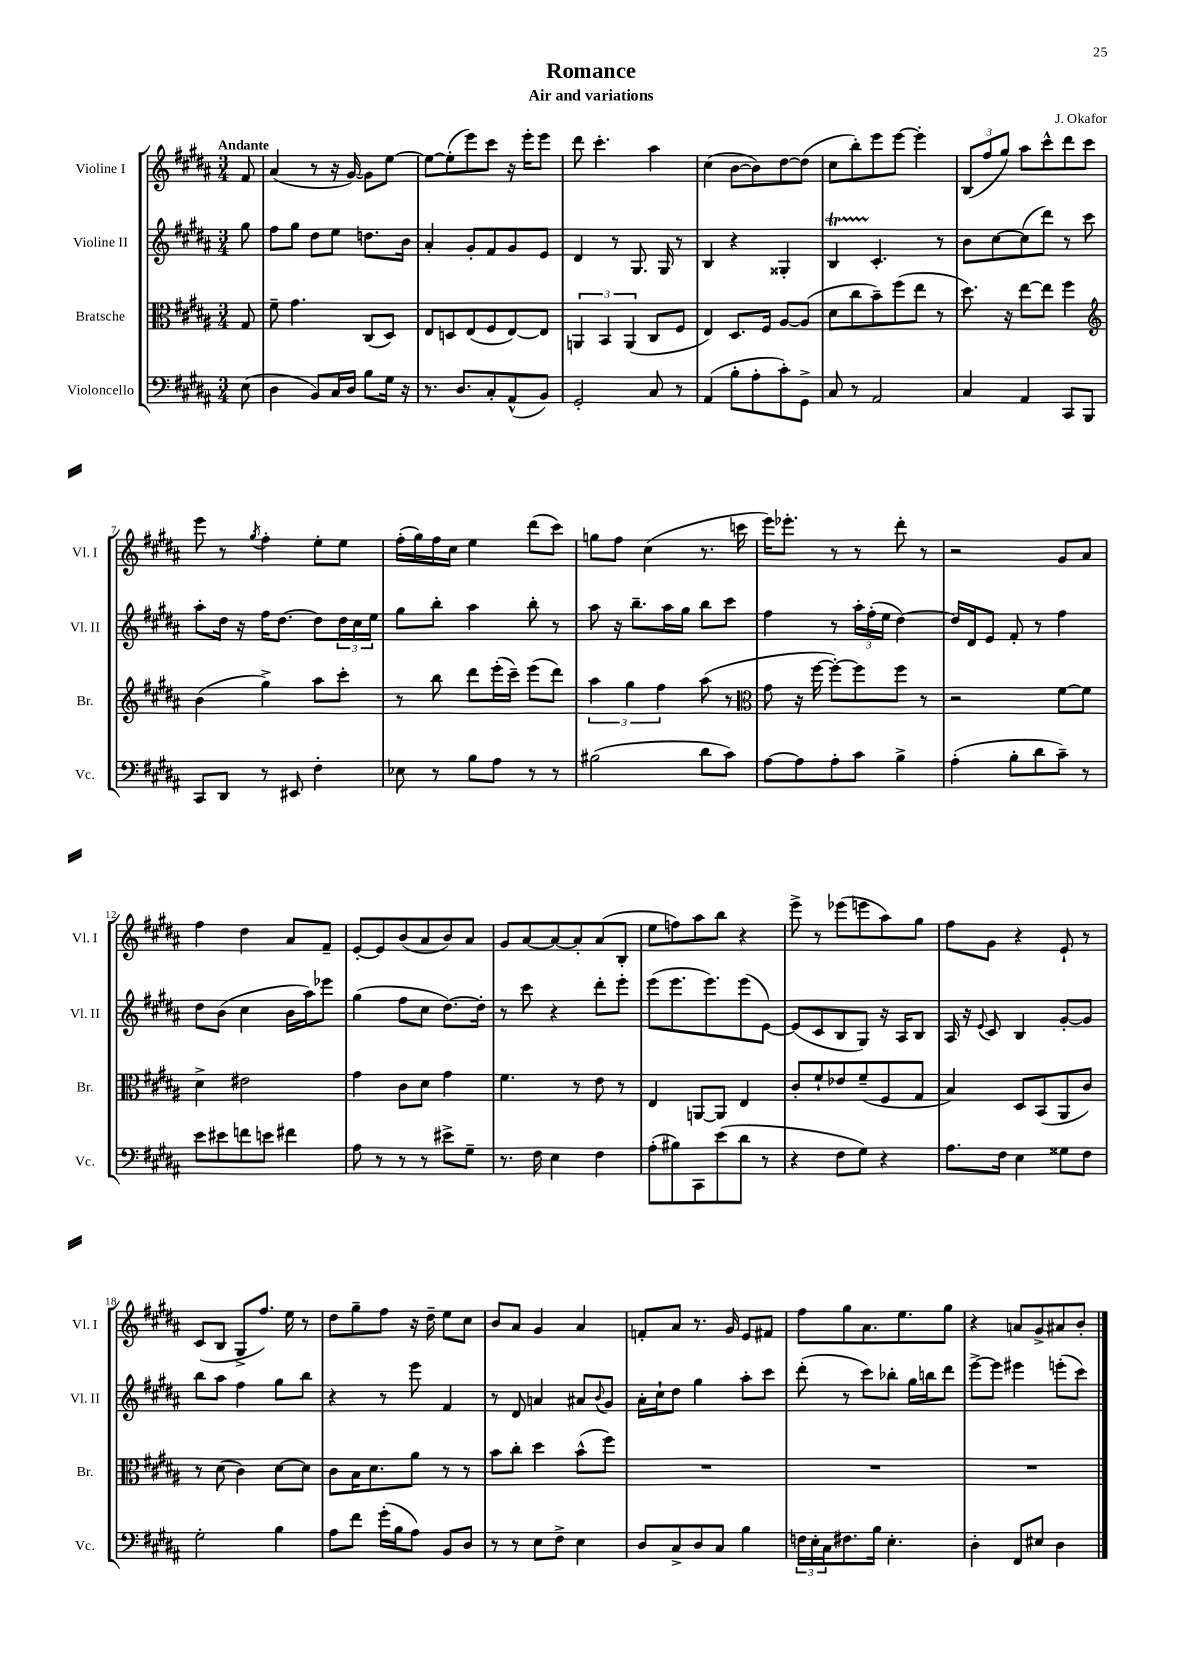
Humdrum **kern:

**kern	**kern	**kern	**kern
*part4	*part3	*part2	*part1
*staff4	*staff3	*staff2	*staff1
*I"Violoncello	*I"Bratsche	*I"Violine II	*I"Violine I
*I'Vc.	*I'Br.	*I'Vl. II	*I'Vl. I
*clefF4	*clefC3	*clefG2	*clefG2
*k[f#c#g#d#a#]	*k[f#c#g#d#a#]	*k[f#c#g#d#a#]	*k[f#c#g#d#a#]
*M3/4	*M3/4	*M3/4	*M3/4
=	=	=	=
!	!	!	!LO:TX:a:B:t=Andante
(8E\	8G#/	8gg#\	8f#/
=1	=1	=1	=1
4D#\	8f#~\	8ff#\L	(4a#/
.	4.g#\	8gg#\J	.
8BB/L)	.	8dd#\L	8r
16C#/L	.	8ee\J	16r
16D#/JJ	.	.	[16g#/)
8B\L	(8C#/L	8.ddn\L	8g#\L]
16G#\Jk	8D#/J)	.	[8ee\J
16r	.	16b\Jk	.
=2	=2	=2	=2
8.r	8E/L	4a#'/	8ee\L_
.	8Dn/	.	(8ee'\]
8.D#/L	.	.	.
.	(8E/	8g#'/L	8eee\)
8C#'/	8F#/	8f#/	8ccc#\J
(8AA#^^/	[8E/)	8g#/	16r
.	.	.	16eee'\KL
8BB/J)	8E/J]	8e/J	8eee\J
=3	=3	=3	=3
2GG#'/	6AAn/	4d#/	8ddd#\
.	.	.	4.ccc#'\
.	6BB/	.	.
.	.	8r	.
.	(6AA/	.	.
.	.	8.G#/	.
8C#/	8C#/L	.	4aa#\
.	.	16G#/	.
8r	8F#/J	8r	.
=4	=4	=4	=4
(4AA#/	4E/)	4B/	(4cc#\
8B'\L	8.D#/L	4r	[8b\L
8A#'\	.	.	8b\])
.	16F#/Jk	.	.
8c#'\)	[8A#/L	4G##X'/	[8dd#\
8GG#^\J	(8A#/J]	.	(8dd#\J]
=5	=5	=5	=5
8C#/	8d#\L	4BT/	8cc#\L
8r	8cc#\	.	8bb'\)
2AA#/	8b~\)	4.c#'/	8eee\
.	(8ff#\	.	[8eee\J
.	8ee\J	.	4eee'\]
.	8r	8r	.
=6	=6	=6	=6
4C#/	8.dd#\)	8b\L	(12B/L
.	.	.	12ff#/
.	.	[8cc#\	.
.	.	.	12gg#/J)
.	16r	.	.
4AA#/	[8ee\L	(8cc#\]	8aa#\L
.	8ee\J]	8ddd#\J)	8ccc#^^\
8CC#/L	4ff#\	8r	8ddd#\
8BBB/J	.	8ccc#\	8ccc#\J
!!LO:LB:g=z
=7	=7	=7	=7
*	*clefG2	*	*
8CC#/L	(4b\	8aa#'\L	8eee\
8DD#/J	.	16dd#\Jk	8r
.	.	16r	.
.	.	.	8qgg#/
8r	4gg#^\)	16ff#\KL	4ff#'\
.	.	[8.dd#\J	.
8EE#X/	.	.	.
4F#'\	8aa#\L	8dd#\L]	8ee'\L
.	8ccc#'\J	24dd#\L	8ee\J
.	.	24cc#\	.
.	.	24ee\JJ	.
=8	=8	=8	=8
8E-X\	8r	8gg#\L	(16ff#'\LL
.	.	.	16gg#\)
8r	8bb\	8bb'\J	16ff#\
.	.	.	16cc#\JJ
8B\L	8ddd#\L	4aa#\	4ee\
8A#\J	(16eee'\L	.	.
.	16ccc#~\JJ)	.	.
8r	(8eee\L	8bb'\	(8ddd#\L
8r	8ddd#\J)	8r	8ccc#\J)
=9	=9	=9	=9
(2B#X\	6aa#\	8aa#\	8ggn\L
.	.	16r	8ff#\J
.	6gg#\	.	.
.	.	8.bb~\L	.
.	.	.	(4cc#\
.	6ff#\	.	.
.	.	16aa#\L	.
.	.	16gg#\JJ	.
8d#\L	(8aa#\	8bb\L	8.r
8c#\J)	8r	8ccc#\J	.
.	.	.	16cccn\
=10	=10	=10	=10
*	*clefC3	*	*
[8A#\L	8g#\	4ff#\	16eee\KL)
.	.	.	8.eee-X'\J
8A#\]	16r	.	.
.	[16ff#\	.	.
8A#'\	8ff#'\L_)	8r	8r
8c#\J	8ff#\]	24aa#'\LL	8r
.	.	(24ff#'\	.
.	.	24ee\JJ	.
4B^\	8ff#\J	[4dd#\)	8ddd#'\
.	8r	.	8r
=11	=11	=11	=11
(4A#'\	2r	16dd#/LL]	2r
.	.	16d#/J	.
.	.	8e/J	.
8B'\L	.	8f#'/	.
8d#\	.	8r	.
8c#~\J)	[8f#\L	4ff#\	8g#/L
8r	8f#\J]	.	8a#/J
!!LO:LB:g=z
=12	=12	=12	=12
8e\L	4d#^\	8dd#\L	4ff#\
8e#X\	.	(8b\J	.
8fn\	2e#X\	4cc#\	4dd#\
8en\J	.	.	.
4f#X\	.	16b\LL	8a#/L
.	.	16aa#\J)	.
.	.	8eee-X\J	8f#~/J
=13	=13	=13	=13
8A#\	4g#\	(4gg#\	[8e'/L
8r	.	.	8e/]
8r	8c#\L	8ff#\L	(8b/
8r	8d#\J	8cc#\J	8a#/
8e#X^\L	4g#\	[8.dd#\L)	8b/)
8G#~\J	.	.	8a#/J
.	.	16dd#'\Jk]	.
=14	=14	=14	=14
8.r	4.f#\	8r	8g#/L
.	.	8ccc#\	[8a#/
16F#\	.	.	.
4E\	.	4r	8a#/_
.	8r	.	8a#'/]
4F#\	8e\	8ddd#'\L	(8a#/
.	8r	8eee'\J	8B'/J
=15	=15	=15	=15
(8A#'\L	4E/	(8eee\L	8ee\L
8B#X\)	.	8.eee\	8ffn\)
8CC#\	[8AAn/L	.	8aa#\
.	.	8.eee\)	.
(8e\	8AA/J]	.	8bb\J
8d#\J	4E/	(8eee\	4r
8r	.	[8e\J)	.
=16	=16	=16	=16
4r	8c#'/L	(8e/L]	8eee^\
.	8f#`/	8c#/	8r
8F#\L	8e-X/	8B/	(8eee-X\L
8G#\J)	(8f#~/	8G#/J)	8eeen\
4r	8F#/	16r	8aa#\)
.	.	16A#/KL	.
.	8G#/J	8B/J	8gg#\J
=17	=17	=17	=17
8.A#\L	4B/)	16A#/	8ff#\L
.	.	16r	.
.	.	8qqe/	.
.	.	8c#/	8g#\J
16F#\Jk	.	.	.
4E\	8D#/L	4B/	4r
.	(8BB/	.	.
8G##X\L	8AA#/	[8g#'/L	8e`/
8F#\J	8c#/J)	8g#/J]	8r
!!LO:LB:g=z
=18	=18	=18	=18
2G#'\	8r	8bb\L	(8c#/L
.	(8d#\	8aa#\J	8B/J
.	4c#\)	4ff#\	8G#^/L
.	.	.	8.ff#/J)
4B\	[8d#\L	8gg#\L	.
.	.	.	16ee\
.	8d#\J]	8bb\J	8r
=19	=19	=19	=19
8A#\L	8c#\L	4r	8dd#\L
8f#\J	16B\K	.	8gg#~\
.	8.d#\	.	.
(16g#'\LL	.	8r	8ff#\J
16B\J	.	.	.
8A#\J)	8a#\J	8eee\	16r
.	.	.	16dd#~\
8BB/L	8r	4f#/	8ee\L
8D#/J	8r	.	8cc#\J
=20	=20	=20	=20
8r	8b\L	8r	8b/L
8r	8cc#'\J	8d#/	8a#/J
8E\L	4dd#\	4an/	4g#/
8F#^\J	.	.	.
4E\	(8b^^\L	8a#X/L	4a#/
.	.	8qqb/	.
.	8ff#\J)	8g#/J	.
=21	=21	=21	=21
8D#/L	2.r	16a#'\LL	8fn'/L
.	.	16cc#`\J	.
8C#^/	.	8dd#\J	8a#/J
8D#/	.	4gg#\	8.r
8C#/J	.	.	.
.	.	.	16g#/
4B\	.	8aa#'\L	8e/L
.	.	8ccc#\J	8f#X/J
=22	=22	=22	=22
24Fn\LL	2.r	(8ddd#'\	8ff#\L
24E'\	.	.	.
24C#\J	.	.	.
8.F#X\	.	8r	8gg#\
.	.	8ccc#\L)	8.a#\
16B\Jk	.	.	.
4.E'\	.	8bb-X'\J	.
.	.	.	8.ee\
.	.	16gg#\LL	.
.	.	16bbn\J	.
.	.	8ddd#\J	8gg#\J
=23	=23	=23	=23
4D#'\	2.r	[8eee^\L	4r
.	.	8eee\J]	.
8FF#/L	.	4eee#X\	8an/L
8E#X/J	.	.	8g#^/
4D#\	.	(8eeen'\L	8a#X/
.	.	8ccc#\J)	8b'/J
==	==	==	==
*-	*-	*-	*-
